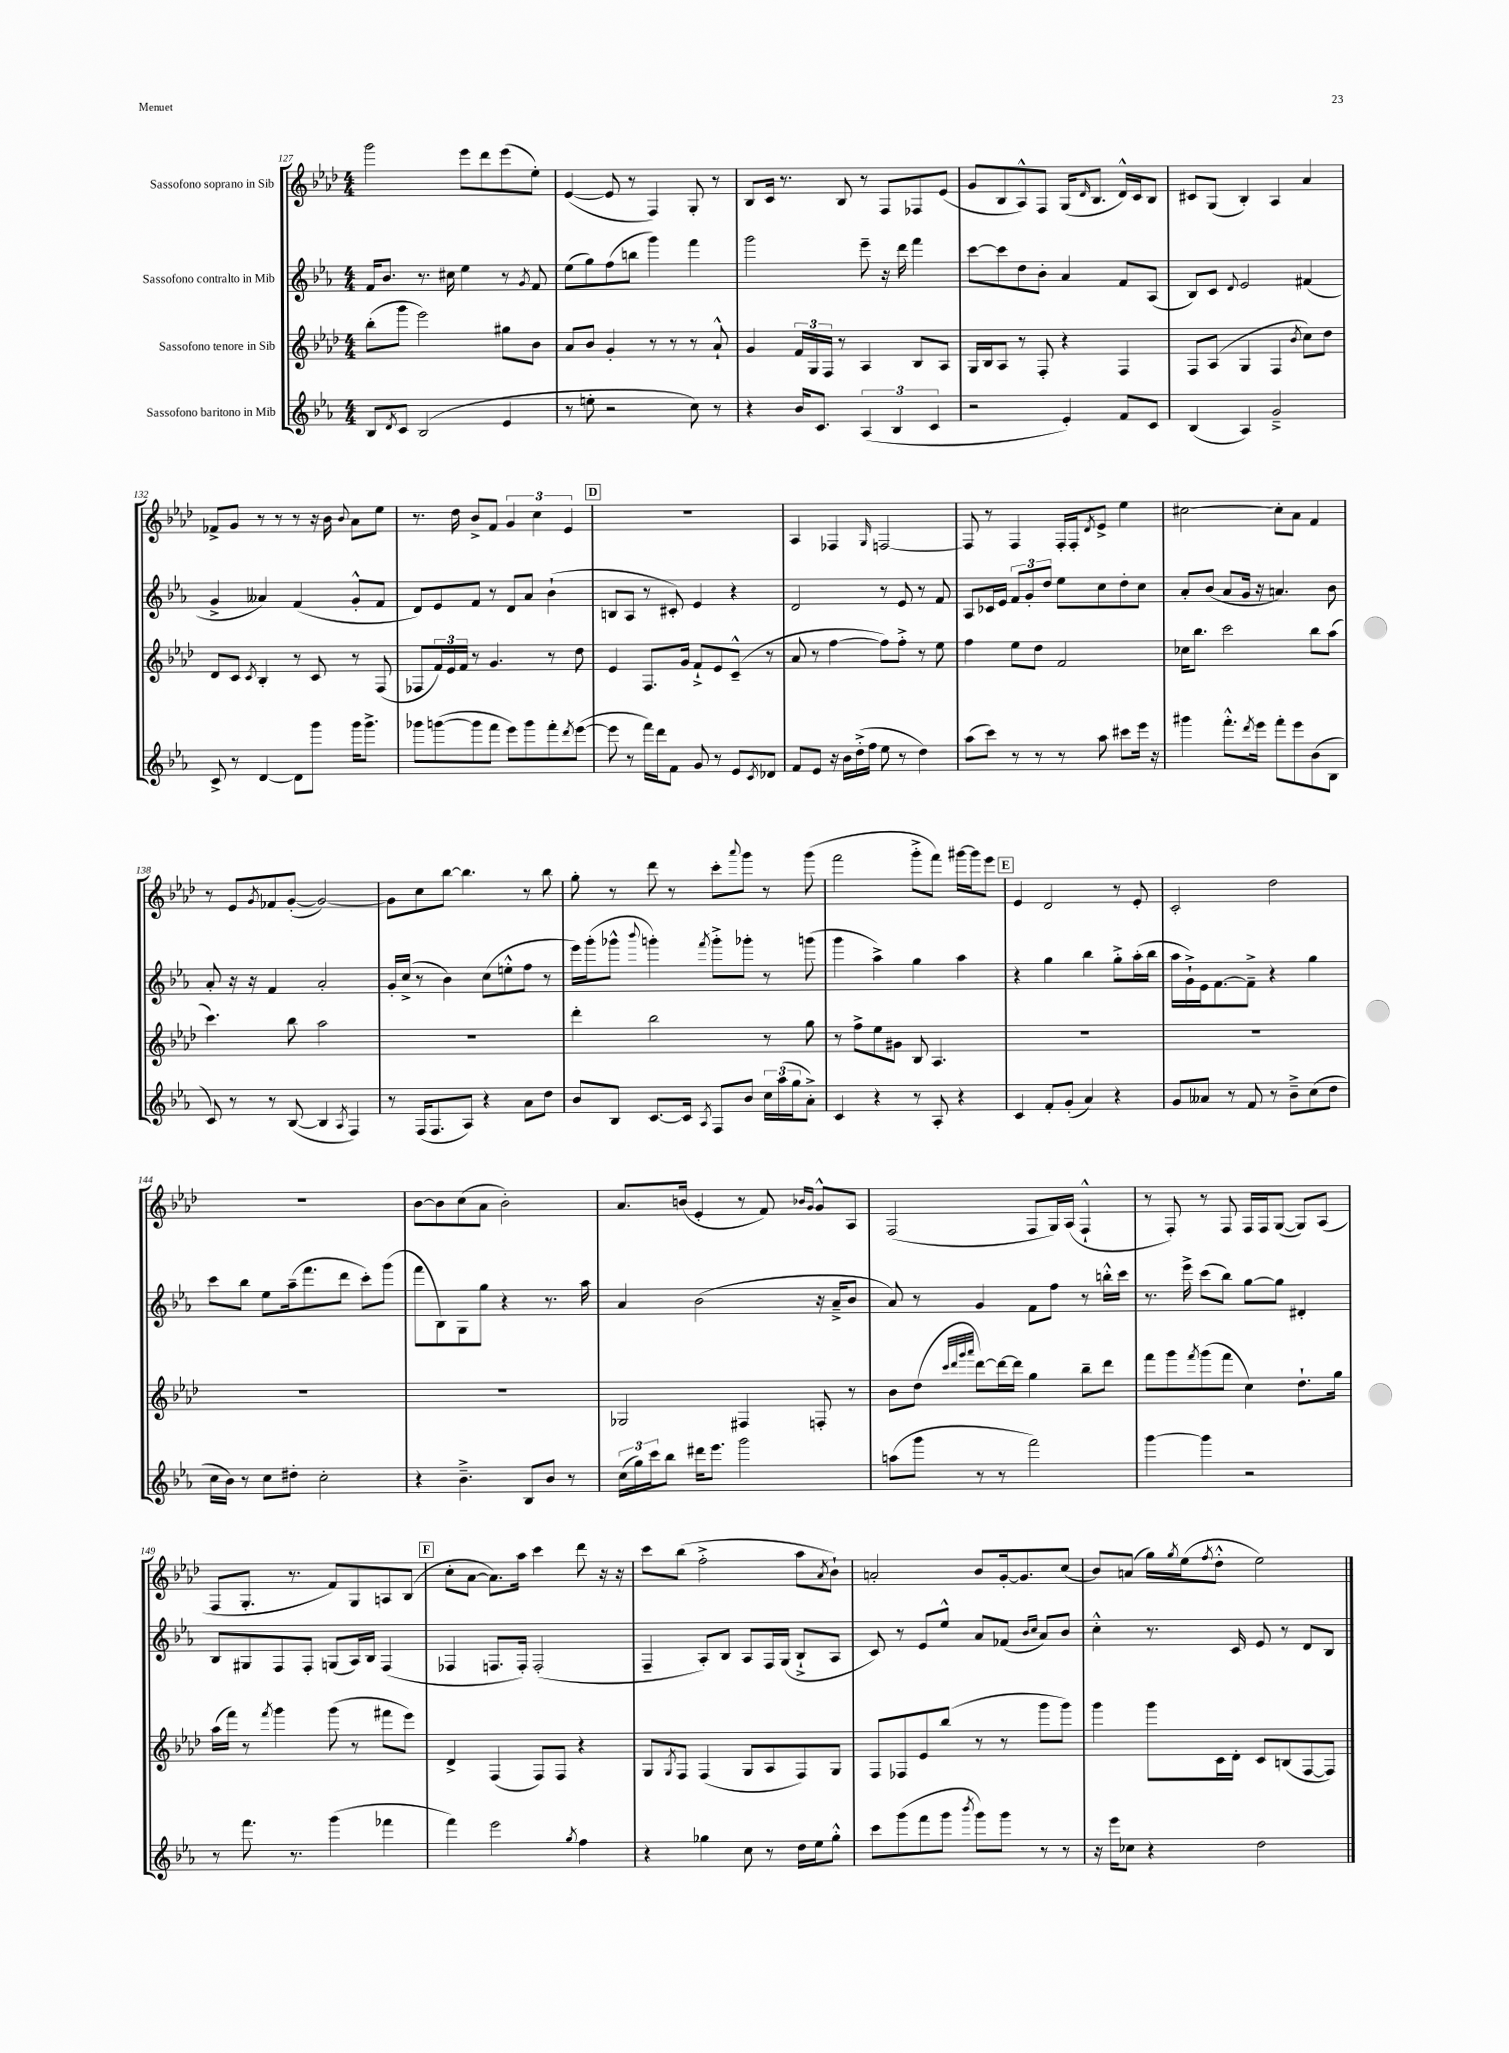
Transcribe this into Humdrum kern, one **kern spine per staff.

**kern	**kern	**kern	**kern
*staff4	*staff3	*staff2	*staff1
*clefG2	*clefG2	*clefG2	*clefG2
*k[b-e-a-]	*k[b-e-a-d-]	*k[b-e-a-]	*k[b-e-a-d-]
*M4/4	*M4/4	*M4/4	*M4/4
8B-	(8bb-'	16f	2ggg
.	.	8.b-	.
8qd	.	.	.
8c	8ggg	.	.
(2B-	2eee-)	8.r	.
.	.	16cc#	.
.	.	4ee-	8eee-
.	.	.	8ddd-
4e-	8gg#	8r	(8eee-
.	.	8qg	.
.	8b-	8f	8ee-')
=	=	=	=
8r	8a-	(8ee-	([4e-
8ee'	8b-	8gg)	.
2r	4g'	(8ff	8e-]
.	.	8bb	8r
.	8r	4ggg)	4F)
.	8r	.	.
8cc)	8r	4fff	8G'
8r	8a-`^^	.	8r
=	=	=	=
4r	4g	2ggg	8B-
.	.	.	16c
.	.	.	8.r
16b-	24f	.	.
.	24G	.	.
8.c	.	.	.
.	24F	.	.
.	8r	.	8B-
(6A-	4A-	8eee-~	8r
.	.	16r	8F
6B-	.	.	.
.	.	16ddd	.
.	8B-	4fff	8F-
6c	.	.	.
.	8A-	.	(8e-
=	=	=	=
2r	16G	[8ccc	8g
.	16B-	.	.
.	8A-	8ccc]	8B-
.	8r	8dd	8A-^^)
.	8F'	8b-'	8F
4e-')	4r	4a-	(16G
.	.	.	16qqd-
.	.	.	8.B-
8f	4F	8f	16d-^^)
.	.	.	16c
8c	.	(8A-	8B-
=	=	=	=
(4B-	8F	8B-)	8c#
.	(8A-	8c	(8G
.	.	8qqd	.
4A-)	4G	2e-	4B-')
2g~^	4F	.	4A-
.	8qb-	.	.
.	8cc)	(4f#	4a-
.	8dd-	.	.
=	=	=	=
8c^	8d-	4g^	8f-^
8r	8c	.	8g
.	8qc	.	.
[4d	4B-'	4a--)	8r
.	.	.	8r
8d]	8r	(4f	8r
8ggg	8c	.	16r
.	.	.	16b-
.	.	.	8qqb-
16ggg	8r	8g'^^	8a-
8.ggg^	.	.	.
.	(8F	8f	8ee-
=	=	=	=
8ggg-	8F-	8d)	8.r
([8ggg	24f)	8e-	.
.	24e-	.	.
.	.	.	16dd-
.	24f	.	.
8ggg]	8r	8f	8b-^
8fff	4.g	8r	8f
8eee-)	.	8d	6g
8ggg	.	8a-	.
.	.	.	6cc
8fff'	8r	(4b-`	.
.	.	.	6e-
8qddd	.	.	.
([8eee-	8dd-	.	.
=	=	=	=
8eee-]	4e-	8B	1r
8r	.	8A-	.
16fff)	8.F	8r	.
16ddd	.	.	.
8f	.	8c#')	.
.	16g	.	.
8g	8f`^	4e-	.
8r	8e-	.	.
8e-	(8c~^^	4r	.
8qc	.	.	.
8d-	8r	.	.
=	=	=	=
8f	8a-	2d	4A-
8e-	8r	.	.
16r	[4ff	.	4F-
16b-	.	.	.
(16dd'^	.	.	.
16ff	.	.	.
.	.	.	16qqG
8ee-	8ff])	8r	[2F
8r	8ff'^	8e-	.
4dd)	8r	8r	.
.	8ee-	8f	.
=	=	=	=
(8aa-	4ff	8A-	8F]
8ccc)	.	16c-	8r
.	.	16e-	.
8r	8ee-	12f	4F
.	.	12g'	.
8r	8dd-	.	.
.	.	12dd	.
8r	2f	8ee-	16F'
.	.	.	16F'
.	.	.	8qd-
8aa-	.	8cc	8e-^
8ccc#	.	8dd'	4ee-
16eee-	.	8cc	.
16r	.	.	.
=	=	=	=
4ggg#	16cc-	8a-'	[2cc#
.	8.bb-	.	.
.	.	(8b-	.
8.fff'^^	2ccc	8a-	.
.	.	16g	.
8qddd	.	.	.
16eee-	.	16r	.
8fff'	.	4.a)	8cc#']
8eee-	.	.	8a-
(8b-	8bb-	.	4f
8B-	(8aa-	8b-	.
=	=	=	=
8c)	4.ccc)	8a-'	8r
8r	.	16r	8e-
.	.	16r	.
.	.	.	8qg
8r	.	4f	8f-
([8B-	8bb-	.	([8g'
4B-]	2aa-	2a-'	2g_)
8qA-	.	.	.
4F)	.	.	.
=	=	=	=
8r	1r	16g'	8g]
.	.	(16cc^	.
(16F	.	8r	8cc
8.F	.	.	.
.	.	4b-)	[8bb-
8A-)	.	.	4.bb-]
4r	.	(8cc	.
.	.	8ee'^^	.
8a-	.	8ff	8r
8dd	.	8r	8bb-
=	=	=	=
8b-	4ddd-'	16eee-)	8gg'
.	.	(16ggg'	.
8B-	.	8ggg-^^	8r
.	.	8qqbbb-	.
[8.c	2bb-	4ggg')	8ddd-
.	.	.	8r
16c]	.	.	.
8qA-	.	8qfff	.
8F	.	8ggg'^	8ccc'
.	.	.	8qqaaa-
8b-	.	8ggg-'	8ggg
24cc	8r	8r	8r
(24aa-	.	.	.
24gg	.	.	.
8a-'^)	8gg	(8ggg	(8ggg
=	=	=	=
4c	8r	4ggg	2fff
.	8ff^	.	.
4r	8ee-	4aa-^)	.
.	8g#	.	.
8r	8B-	4gg	8ggg'^
8A-'	4.A-	.	8fff)
4r	.	4aa-	[16ggg#
.	.	.	16ggg#]
.	.	.	8eee-
=	=	=	=
4c	1r	4r	4e-
8f'	.	4gg	2d-
(8g'	.	.	.
4a-)	.	4bb-	.
4r	.	8gg'^	8r
.	.	(16aa-'	8e-'
.	.	16bb-	.
=	=	=	=
8g	1r	16aa-	2c'
.	.	16g`^)	.
8a--	.	16e-	.
.	.	[8.f	.
8r	.	.	.
8f	.	8f~^]	.
8r	.	4r	2dd-
8b-~^	.	.	.
(8cc	.	4gg	.
8dd	.	.	.
=	=	=	=
16cc	1r	8ccc	1r
16b-)	.	.	.
8r	.	8bb-	.
8cc	.	8ee-	.
8dd#'	.	(16aa-~	.
.	.	8.fff	.
2cc'	.	.	.
.	.	8ddd	.
.	.	8ccc')	.
.	.	(8ggg	.
=	=	=	=
4r	1r	8fff	[8b-
.	.	8B-)	8b-]
4.b-~^	.	8G	(8cc
.	.	8gg	8a-
.	.	4r	2b-')
8B-	.	.	.
8b-	.	8.r	.
8r	.	.	.
.	.	16aa-	.
=	=	=	=
(24cc	2G-	4a-	8.a-
24gg)	.	.	.
24ccc	.	.	.
8bb-	.	.	.
.	.	.	(16b
16ddd#	.	(2b-	4e-'
8.eee-	.	.	.
2ggg	4F#	.	8r
.	.	.	8f)
.	.	.	16qqb-
.	.	.	16qqg
.	8F'	16r	8g^^
.	.	16a-~^	.
.	8r	8b-	8A-
=	=	=	=
(8aa	8b-	8a-)	(2F
8ggg	(8dd-	8r	.
.	32qqccc	.	.
.	32qqddd-	.	.
.	32qqggg	.	.
.	32qqaaa-	.	.
8r	[8ddd-)	4g	.
8r	16ddd-_	.	.
.	16ddd-]	.	.
2fff)	4gg	8f	8F
.	.	8ff	16G)
.	.	.	(16A-
.	8bb-~	8r	4F`^^
.	8ddd-	16bb'^^	.
.	.	16ccc	.
=	=	=	=
[4ggg	8fff	8.r	8r
.	8ggg	.	8F')
.	.	16eee-^	.
.	8qfff	.	.
4ggg]	(8ggg	(8ccc	8r
.	8fff	8bb-)	8F
2r	4cc)	[8gg	16F
.	.	.	16F
.	.	8gg]	([8G
.	8.dd-`	4d#'	8G])
.	.	.	(8A-
.	16gg	.	.
=	=	=	=
8r	(16aa-	8B-	8F
.	16fff)	.	.
8.fff	8r	8G#	8.G'
.	8qfff	.	.
.	4ggg	8F	.
8.r	.	.	8.r
.	.	8F'	.
(4ggg	(8ggg	(8G	8f)
.	8r	16A-)	8G
.	.	16B-	.
4fff-	8fff#	(4F	8A
.	8eee-)	.	(8B-
=	=	=	=
4fff)	4d-^	4F-	8cc'
.	.	.	[8a-
2eee-	(4F	8.F	8.a-])
.	.	16F')	16aa-
.	8F)	(2F'	4ccc
.	8F	.	.
8qgg	.	.	.
4ff	4r	.	8ddd-
.	.	.	16r
.	.	.	16r
=	=	=	=
4r	8G	4F~	8ccc
.	8qG	.	.
.	8F	.	(8bb-
4gg-	(4F	8A-')	2ff'^
.	.	8B-	.
8cc	8G	8A-	.
8r	8A-	16F	.
.	.	(16G	.
16dd	8F)	8B-`^	8aa-
16ee-	.	.	.
.	.	.	8qa-
8gg-'^^	8G	8A-	8b-`)
=	=	=	=
8ccc	8F	8c)	2a'
(8ggg	8F-	8r	.
8fff	8e-	8e-	.
8ggg	(8bb-	8ee-^^	.
8qbbb-	.	.	.
8ggg)	8r	8a-	8b-
8ggg	8r	(8f-	[16g'
.	.	.	8.g]
.	.	16qqb-	.
.	.	16qqcc	.
8r	8ggg	8a-)	.
8r	8ggg)	8b-	(8cc
=	=	=	=
16r	4ggg	4cc'^^	8b-)
16eee-	.	.	.
8cc-	.	.	(8a
4r	8ggg	8.r	16gg)
.	.	.	8qgg
.	.	.	(16ee-
.	.	.	8qff
.	16c	.	8dd-'^^
.	16d-'	16c	.
2dd	8c	8e-	2ee-)
.	(8B	8r	.
.	[8F	8d	.
.	8F])	8B-	.
==	==	==	==
*-	*-	*-	*-
